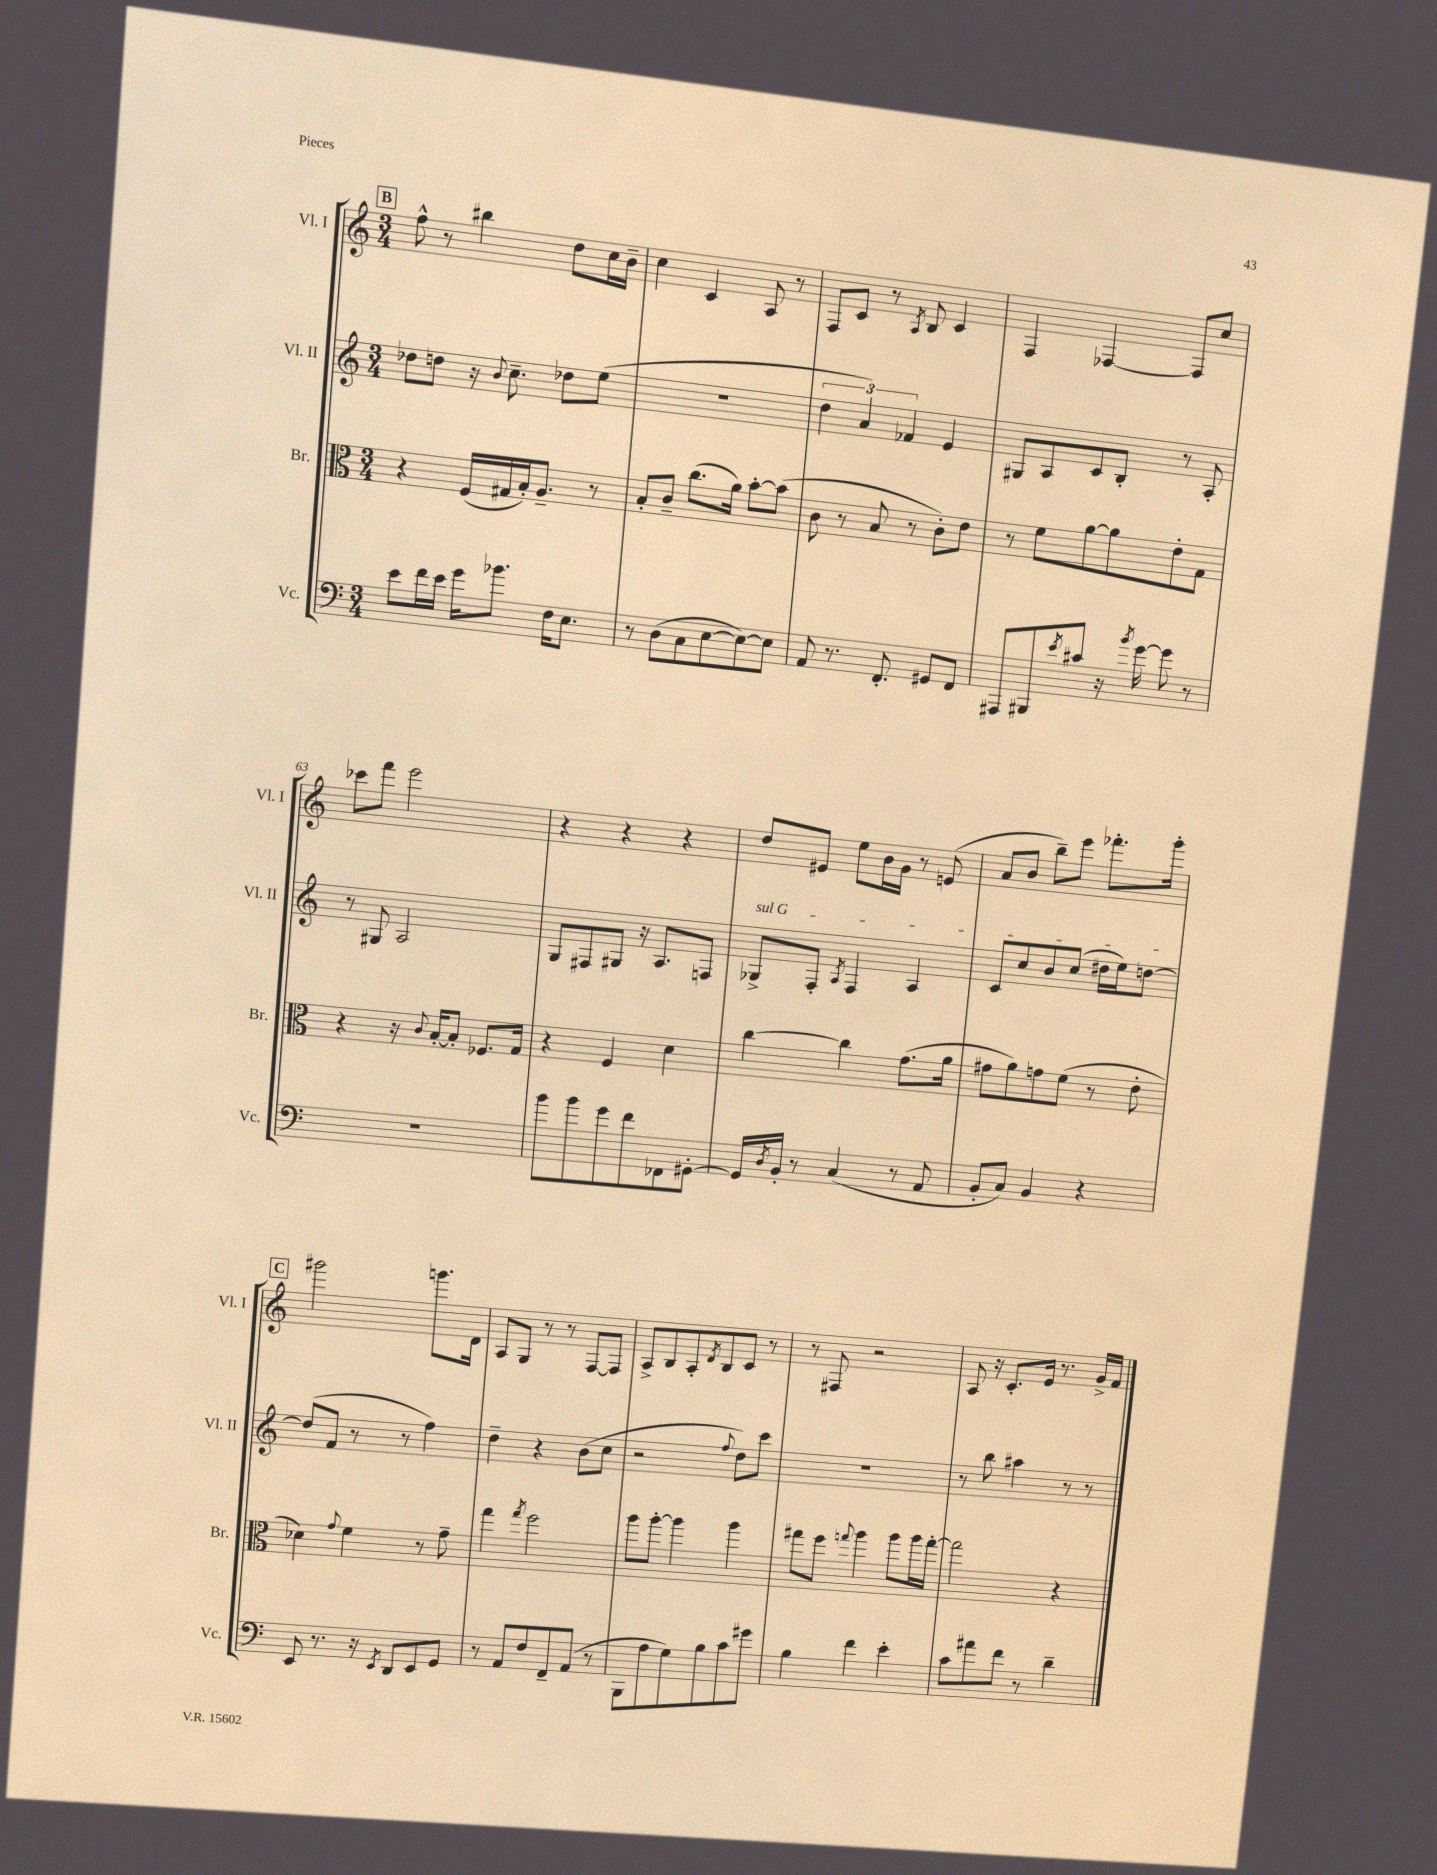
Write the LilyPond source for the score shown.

<<
\new StaffGroup <<
\new Staff = "s0" \with { instrumentName = "Vl. I" shortInstrumentName = "Vl. I" } {
    \clef treble \key c \major \numericTimeSignature \time 3/4
    \mark \markup { \box "B" } f''8-^ r8 bis''4 d''8 c''16 b'16-- |
    c''4 c'4 a8 r8 |
    f8 c'8 r8 \acciaccatura { a8 } b8 c'4 |
    f4 fes4~ fes8 c''8 |
    ces'''8 f'''8 e'''2 |
    r4 r4 r4 |
    d''8 eis'8 e''8 b'16 g'16 r8 e'8( |
    a'8 b'8 b''8--) e'''8 fes'''8.-. g'''16-. |
    \mark \markup { \box "C" } gis'''2 g'''8. d'16 |
    a8 g8 r8 r8 f8~ f8 |
    a8-> b8 a8-. \acciaccatura { d'8 } b8 c'8 r8 |
    r8 fis8 r2 |
    a8 r16 c'8.-. e'16 r8. g'16-> f'16 \bar "|." |
}
\new Staff = "s1" \with { instrumentName = "Vl. II" shortInstrumentName = "Vl. II" } {
    \clef treble \key c \major \numericTimeSignature \time 3/4
    \mark \markup { \box "B" } des''8 d''8 r16 \appoggiatura { b'8 } c''8.-- des''8 e''8( |
    R2. |
    \tuplet 3/2 { d''4 a'4) fes'4 } e'4 |
    gis8 a8 c'8 b8-. r8 a8-. |
    r8 gis8 a2 |
    g8 fis8 gis8 r16 a8. f8 |
    \once \override TextSpanner.bound-details.left.text = \markup { \italic "sul G" } ges8->\startTextSpan f8-. \acciaccatura { a8 } f4 a4 |
    c'8 c''8 b'8 c''8( dis''16 e''16) d''8~\stopTextSpan |
    \mark \markup { \box "C" } d''8( f'8 r8 r8 f''4) |
    d''4-- r4 b'8( c''8 |
    r2 \appoggiatura { f''8 } d''8) c'''8 |
    R2. |
    r8 b''8 ais''4 r8 r8 \bar "|." |
}
\new Staff = "s2" \with { instrumentName = "Br." shortInstrumentName = "Br." } {
    \clef alto \key c \major \numericTimeSignature \time 3/4
    \mark \markup { \box "B" } r4 f16( gis16 b16-.) a8.-- r8 |
    b8-. c'8-- c''8.( a'16) b'8~-. b'8( |
    c'8 r8 b8 r8 c'8-.) e'8 |
    r8 f'8 a'8~ a'8 e'8-. g8 |
    r4 r16 \appoggiatura { c'8 } b16~-. b8-. fes8. g16 |
    r4 f4 d'4 |
    c''4~ c''4 g'8.( a'16 |
    gis'8 a'8) g'8 f'8( r8 e'8-. |
    \mark \markup { \box "C" } des'4) \appoggiatura { g'8 } f'4 r8 g'8-- |
    g''4 \acciaccatura { g''8 } f''2 |
    a''8 a''8~-. a''4 a''4 |
    gis''8 f''8 \appoggiatura { g''8 } a''4 a''8 a''16 g''16~-. |
    g''2 r4 \bar "|." |
}
\new Staff = "s3" \with { instrumentName = "Vc." shortInstrumentName = "Vc." } {
    \clef bass \key c \major \numericTimeSignature \time 3/4
    \mark \markup { \box "B" } e'8 f'16 e'16 g'16 bes'8. f16 e8. |
    r8 d8( c8 e8~ e8~) e8 |
    a,8 r8. f,8.-. gis,8 f,8 |
    ais,,8 bis,,8 \acciaccatura { e'8 } cis'8 r16 \acciaccatura { b'8 } g'16~ g'8 r8 |
    R2. |
    b'8 b'8 g'8 f'8 fes,8 gis,8~-. |
    gis,16 \acciaccatura { d8 } b,16-. r8 c4( r8 a,8 |
    b,8-. c8) b,4 r4 |
    \mark \markup { \box "C" } e,8 r8. r16 \acciaccatura { e,8 } d,8 e,8 g,8 |
    r8 a,8 f8 f,8-- a,8( r8 |
    b,,8 a8 g8) b8 c'8 gis'8 |
    b4 f'4 e'4-. |
    c'8 ais'8 f'8 r8 d'4-- \bar "|." |
}
>>
>>
\layout { \context { \Score currentBarNumber = #59 } }
